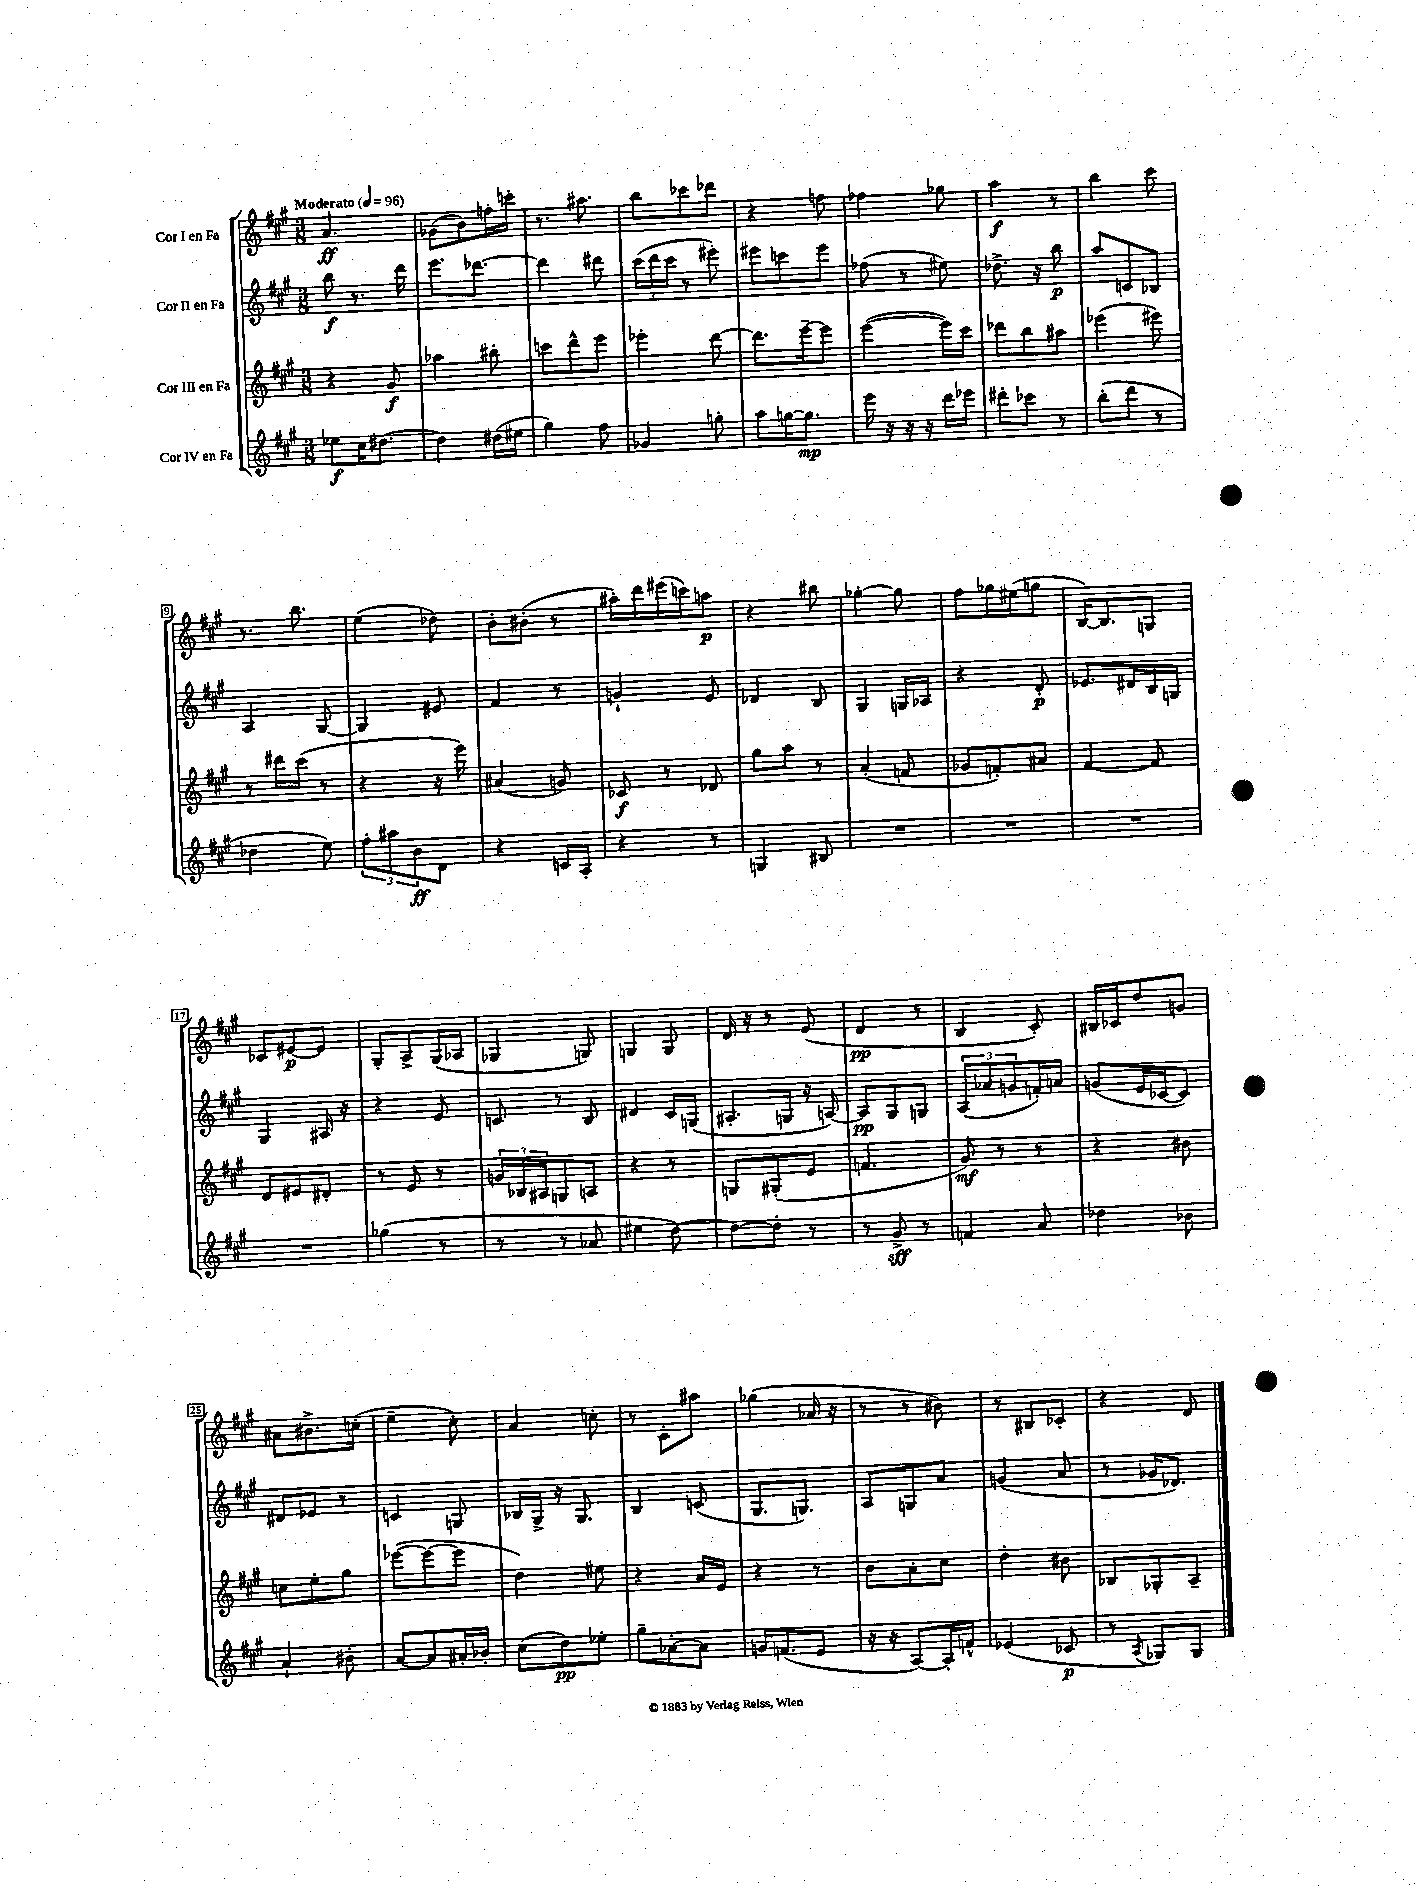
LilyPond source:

<<
\new StaffGroup <<
\new Staff = "s0" \with { instrumentName = "Cor I en Fa" } {
    \clef treble \key a \major \numericTimeSignature \time 3/8 \tempo "Moderato" 4 = 96
    a'4.\ff |
    ges'8( b'8) f''16-. c'''16-. |
    r8. ais''8. |
    b''8 ces'''8 des'''8 |
    r4 f''8 |
    fes''4 ges''8 |
    a''4\f r8 |
    b''4 cis'''8 |
    r8. b''8. |
    e''4( des''8) |
    b'8-. bis'8-.( r8 |
    ais''16-.) d'''16 eis'''16( c'''16) a''8\p |
    r4 bis''8 |
    ges''4~-. ges''8 |
    fis''8 ges''16 eis''16( g''8 |
    b16~) b8. g8 |
    ces'8 eis'8~\p eis'8 |
    gis8-. a8-> gis16( aes16 |
    ges4 g8) |
    g4 g8 |
    d'16 r16 r8 e'8( |
    d'4\pp r8 |
    b4 cis'8-.) |
    bis16 ces'16 d''8 g'8 |
    ais'8 bis'8.-> c''16-.( |
    e''4-- cis''8-.) |
    a'4 c''8-. |
    r8 cis'8-. ais''8 |
    ges''4( aes'16 r16 |
    r8 r8 bis'8) |
    r8 bis8 ces'8-. |
    r4 d'8 \bar "|." |
}
\new Staff = "s1" \with { instrumentName = "Cor II en Fa" } {
    \clef treble \key a \major \numericTimeSignature \time 3/8
    b''8\f r8. d'''16 |
    e'''8. des'''8.~ |
    des'''4 dis'''8 |
    \tuplet 3/2 { cis'''16( d'''16 cis'''16 } r8 eis'''8-.) |
    eis'''8 c'''8 eis'''8 |
    fes''8( r8 eis''8) |
    des''8.-> r16 b''8\p |
    a''8 c'8 bes8 |
    a4 gis8~ |
    gis4 eis'8 |
    fis'4 r8 |
    g'4-! e'8 |
    des'4 b8 |
    gis4 g16 aes16 |
    r4 d'8-.\p |
    ees'8. dis'16 b16 g16 |
    gis4 ais16 r16 |
    r4 e'8 |
    c'8 r8 b8 |
    dis'4 cis'16 g16( |
    ais8.-. g16 r16 a16~) |
    a8\pp gis8 g8 |
    \tuplet 3/2 { a8( aes'8 g'8 } f'16-.) a'16 |
    g'8( e'16 ces'16~ ces'8) |
    dis'8 ees'8 r8 |
    c'4 g8 |
    bes16 gis16-> r16 gis8. |
    b4 c'8( |
    gis8. g8.) |
    a8 g8 a'8 |
    g'4( a'8 |
    r8 ges'16 des'8.) \bar "|." |
}
\new Staff = "s2" \with { instrumentName = "Cor III en Fa" } {
    \clef treble \key a \major \numericTimeSignature \time 3/8
    r4 gis'8\f |
    aes''4 bis''8-. |
    c'''8 d'''8-^ e'''8 |
    ees'''4-. d'''8~ |
    d'''8. e'''16~-- e'''8 |
    e'''4~( e'''16) cis'''16 |
    des'''8 b''8 ais''8 |
    ees'''4( eis'''8) |
    r8 dis'''16 cis'''16( r8 |
    r4 r16 e'''16) |
    ais'4( g'8) |
    ces'8\f r8 des'8 |
    gis''8 a''8 r8 |
    a'4-.( f'8 |
    ges'8 f'8-.) ais'8 |
    fis'4~ fis'8 |
    d'8 eis'8 dis'8-. |
    r8 e'8 r8 |
    \tuplet 3/2 { g'16 bes16 ais16 } g8 a8 |
    r4 r8 |
    g8 gis8-.( e'8 |
    f'4. |
    gis'8\mf) r8 r8 |
    r4 bis'8 |
    c''8 e''8-. gis''8 |
    ees'''8~( ees'''8~ ees'''8 |
    d''4) eis''8 |
    r4 a'16 e'16 |
    r4 r8 |
    b'8 a'8-. cis''8 |
    d''4-. bis'8 |
    bes8 ges8-. a8-- \bar "|." |
}
\new Staff = "s3" \with { instrumentName = "Cor IV en Fa" } {
    \clef treble \key a \major \numericTimeSignature \time 3/8
    ees''8\f cis''16 dis''8.~ |
    dis''4 dis''16( eis''16 |
    gis''4) fis''8 |
    ges'4 g''8-. |
    a''8 g''16~ g''8.\mp |
    e'''16 r16 r16 r16 d'''16 ees'''16 |
    dis'''8-. ces'''8 r8 |
    b''8-.( d'''8 r8 |
    des''4 e''8) |
    \tuplet 3/2 { fis''8-. ais''8 b'8\ff } d'8 |
    r4 c'16 a16-. |
    r4 r8 |
    g4 bis8 |
    R4. |
    R4. |
    R4. |
    R4. |
    ges''4( r8 |
    r8 r8 aes'8 |
    eis''4 d''8~) |
    d''8~ d''8-. r8 |
    r8 gis'8->\sff r8 |
    f'4 a'8 |
    des''4 bes'8 |
    a'4-! bis'8-. |
    a'8~ a'8 ais'16-. bes'16-. |
    cis''8( d''8\pp) ees''8-. |
    gis''8-- aes'8~-. aes'8 |
    g'16 f'8.( e'8 |
    r16 r16 a8~) a16-. f'16-^ |
    ees'4( ces'8\p |
    r8 \acciaccatura { a8 } ges8) ges8 \bar "|." |
}
>>
>>
\layout { \context { \Score \override BarNumber.stencil = #(make-stencil-boxer 0.1 0.3 ly:text-interface::print) } }
